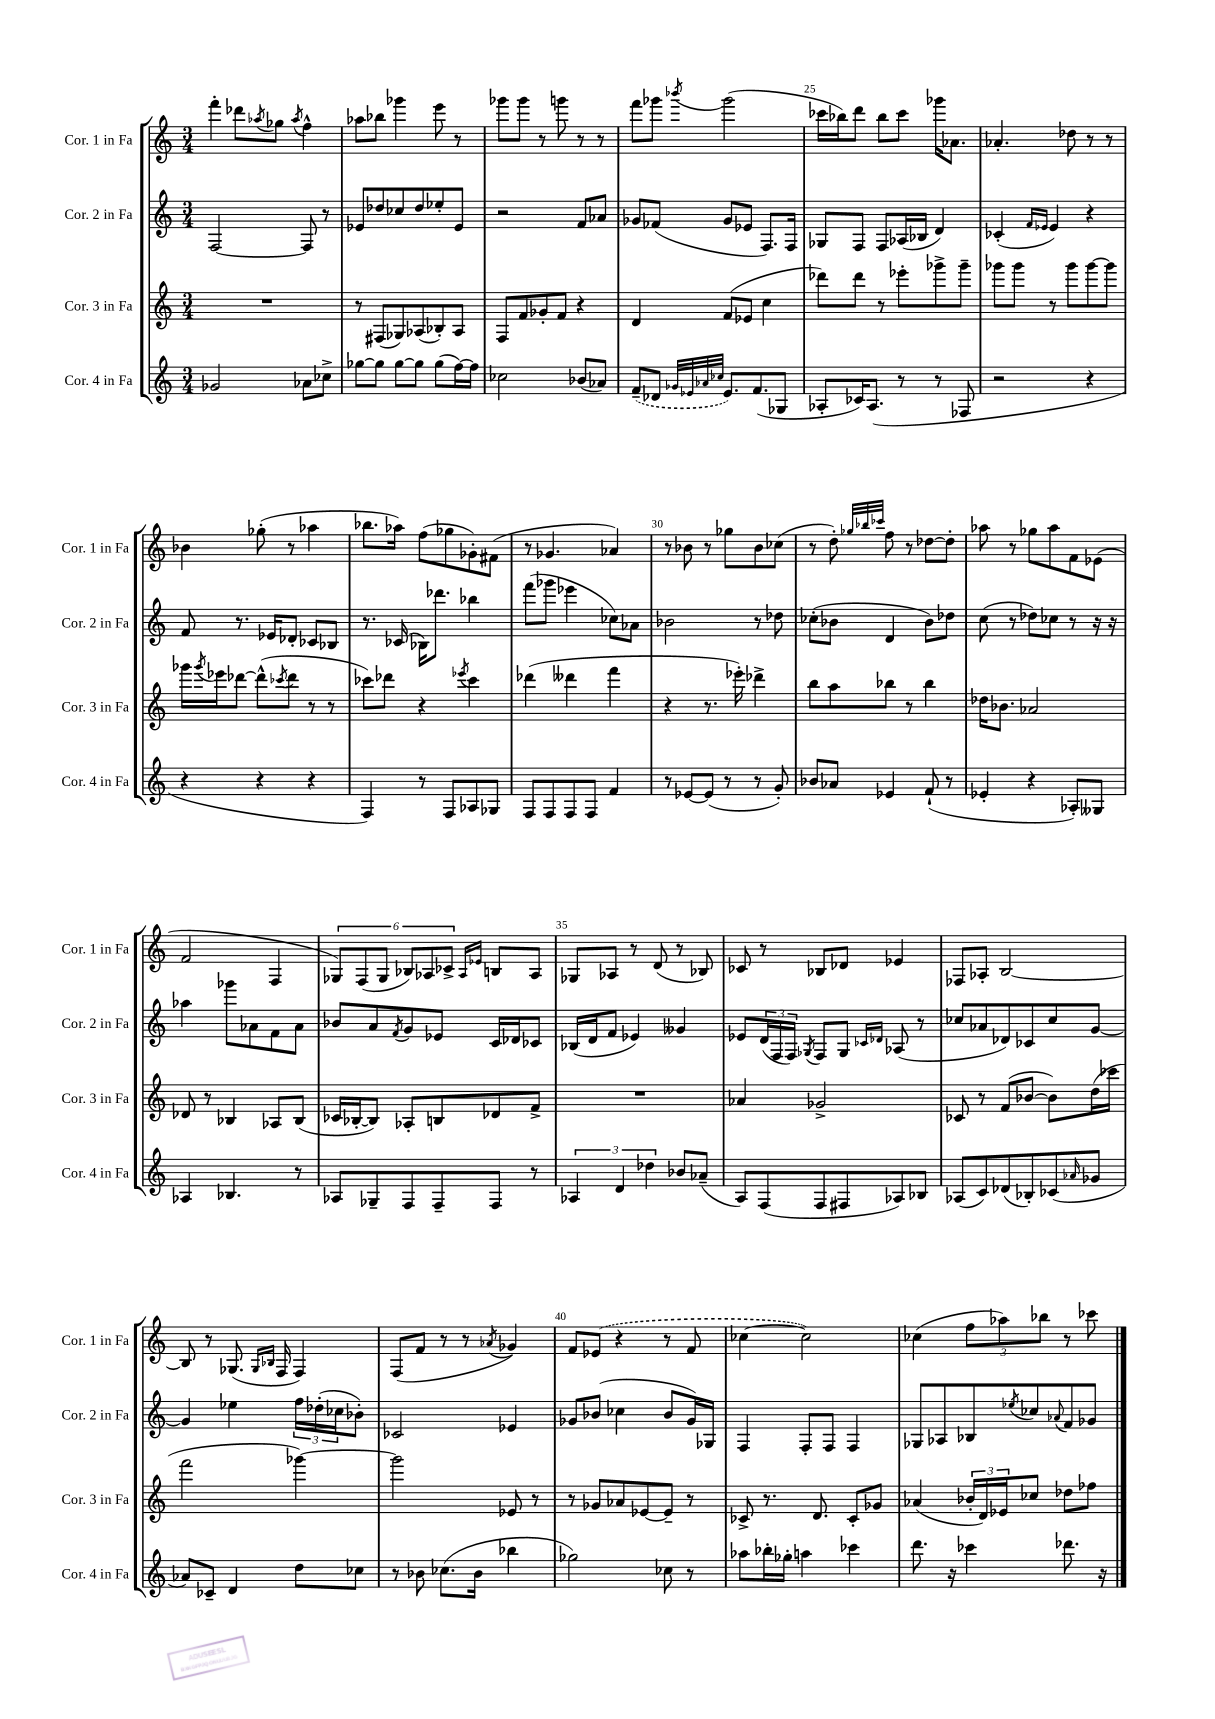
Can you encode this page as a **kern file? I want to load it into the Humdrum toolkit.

**kern	**kern	**kern	**kern
*staff4	*staff3	*staff2	*staff1
*clefG2	*clefG2	*clefG2	*clefG2
*k[]	*k[]	*k[]	*k[]
*M3/4	*M3/4	*M3/4	*M3/4
2g-	2.r	[2F	4fff'
.	.	.	8ddd-
.	.	.	8qaa-
.	.	.	8gg-
.	.	.	8qaa-
8a-	.	8F]	4ff^^
8cc-^	.	8r	.
=	=	=	=
[8gg-	8r	8e-	8aa-
8gg-]	(8F#	8dd-	8bb-
[8gg-	8G-)	8cc-	4ggg-
8gg-]	(8A-	8dd-	.
(8gg-	8B-')	8ee-'	8eee
[16ff)	8A-	8e-	8r
16ff]	.	.	.
=	=	=	=
2cc-	8F	2r	8ggg-
.	8f	.	8ggg-
.	8g-'	.	8r
.	8f	.	8ggg
(8b-	4r	8f	8r
8a-)	.	8a-	8r
=	=	=	=
(8f~	4d	8g-	8fff
8d-	.	(8f-	8ggg-
32qqg-	.	.	.
32qqe-	.	.	.
32qqa-	.	.	.
32qqcc-	.	.	8qbbb-
8.e-)	(8f	8g-	(2ggg-
.	8e-	8e-	.
(8.f	.	.	.
.	4cc	8.F)	.
8G-	.	.	.
.	.	16F	.
=	=	=	=
8A-'	8ddd-)	8G-	16ccc-
.	.	.	16bb-)
16c-)	8ddd-	8F	8ddd
(8.A-	.	.	.
.	8r	8F	8bb-
8r	8eee-'	(16A-	8ccc-
.	.	16B-	.
8r	8ggg-^	4d)	16ggg-
.	.	.	8.a-
8F-	8ggg-~	.	.
=	=	=	=
2r	8ggg-	(4c-'	4.a-'
.	8ggg-	.	.
.	.	16qqf	.
.	.	16qqe-	.
.	8r	4e-)	.
.	8ggg-	.	8dd-
4r	[8ggg-	4r	8r
.	8ggg-]	.	8r
=	=	=	=
4r	16ggg-	8f	4b-
.	8qggg-	.	.
.	16eee-	.	.
.	[8ddd-	8.r	.
4r	(8ddd-^^]	.	(8gg-'
.	.	16e-	.
.	8qccc-	.	.
.	8ddd-	8d-'	8r
4r	8r	8c-	4aa-
.	8r	8B-	.
=	=	=	=
4F)	8ccc-)	8.r	8.bb-
.	8ddd-	.	.
.	.	(16c-	16aa-)
8r	4r	16B-)	(8ff
.	.	8.ddd-	.
8F	.	.	8gg-
.	8qeee-	.	.
8A-	4ccc-	4bb-	8g-')
8G-	.	.	(8f#
=	=	=	=
8F	(4ddd-	(8fff	8r
8F	.	8ggg-	4.g-
8F	4ddd--	4eee-	.
8F	.	.	.
4f	4fff	8cc-)	4a-)
.	.	8a-	.
=	=	=	=
8r	4r	2b-	8r
[8e-	.	.	8b-
(8e-]	8.r	.	8r
8r	.	.	8gg-
.	16eee-')	.	.
8r	4ddd-^	8r	8b-
8g')	.	8dd-	(8cc-
=	=	=	=
8b-	8bb	(8cc-'	8r
8a-	8aa	8b-	8dd')
.	.	.	32qqgg-
.	.	.	32qqbb-
.	.	.	32qqccc-
4e-	8bb-	4d	8ff
.	8r	.	8r
(8f`	4bb-	8b-)	[8dd-
8r	.	8dd-	8dd-']
=	=	=	=
4e-'	16dd-	(8cc	8aa-
.	8.b-	.	.
.	.	8r	8r
4r	2a-	8dd-)	8gg-
.	.	8cc-	8aa-
8A-')	.	8r	8f
8G--	.	16r	(8e-
.	.	16r	.
=	=	=	=
4A-	8d-	4aa-	2f
.	8r	.	.
4.B-	4B-	8ggg-	.
.	.	8a-	.
.	8A-	8f	4F
8r	(8B-	8a-	.
=	=	=	=
8A-	16c-	8b-	12G-)
.	[16B-'	.	.
.	.	.	(12F
8G-~	8B-])	8a	.
.	.	.	12G-
.	.	8qf	.
8F	8A-'	8g	12B-)
.	.	.	12A-
8F~	8B	8e-	.
.	.	.	12c-^
.	.	.	16qqA-
.	.	.	16qqe-
8F	8d-	16c	8B
.	.	16d-	.
8r	8f^	8c-	8A-
=	=	=	=
6A-	2.r	(16B-	8G-
.	.	16d	.
.	.	8f	8A-
6d	.	.	.
.	.	4e-)	8r
6dd-	.	.	.
.	.	.	(8d
8b-	.	4g--	8r
(8a-~	.	.	8B-)
=	=	=	=
8A)	4a-	8e-	8c-
(8F	.	(24d	8r
.	.	24F	.
.	.	24F)	.
.	.	8qG-	.
8F	2g-^	8F	8B-
8F#	.	8G-	8d-
.	.	16qqc-	.
.	.	16qqd-	.
8A-)	.	(8A-	4e-
8B-	.	8r	.
=	=	=	=
(8A-	8c-	8cc-	8F-
8c)	8r	8a-	8A-'
(8d-	(8f	8d-)	[2B
8B-')	[8b-	8c-	.
(8c-	8b-])	8cc-	.
16qqa-	.	.	.
8g-	(16dd	[8g	.
.	16ccc-	.	.
=	=	=	=
8a-)	2fff	4g]	8B]
8c-~	.	.	8r
4d	.	4ee-	(8.G-
.	.	.	16qqG-
.	.	.	16qqB-
.	.	.	16F
8dd	[4ggg-)	24ff	4F)
.	.	(24dd-'	.
.	.	24cc-	.
8cc-	.	8b-')	.
=	=	=	=
8r	2ggg-]	2c-	(8F
8b-	.	.	8f
(8.cc-	.	.	8r
.	.	.	8r
16b-	.	.	.
.	.	.	8qa-
4bb-	8e-	4e-	4g-)
.	8r	.	.
=	=	=	=
2gg-)	8r	8g-	8f
.	8g-	(8b-	(8e-
.	8a-	4cc-	4r
.	[8e-	.	.
8cc-	8e-~]	8b-	8r
8r	8r	16g-)	8f
.	.	16G-	.
=	=	=	=
8aa-	8c-^	4F	[4cc-
16bb-'	8.r	.	.
16gg-'	.	.	.
4aa	.	8F'	2cc-])
.	8.d	.	.
.	.	8F	.
4ccc-	8c-'	4F	.
.	8g-	.	.
=	=	=	=
8.ddd	(4a-	8G-	(4cc-
.	.	8A-	.
16r	.	.	.
4ccc-	24b-'	8B-	12ff
.	24d)	.	.
.	24e-	.	12aa-)
.	.	8qee-	.
.	8cc-	8cc-	.
.	.	.	12bb-
.	.	8qqa-	.
8.ddd-	8dd-	8f	8r
.	8ff-	8g-	8ccc-
16r	.	.	.
==	==	==	==
*-	*-	*-	*-
